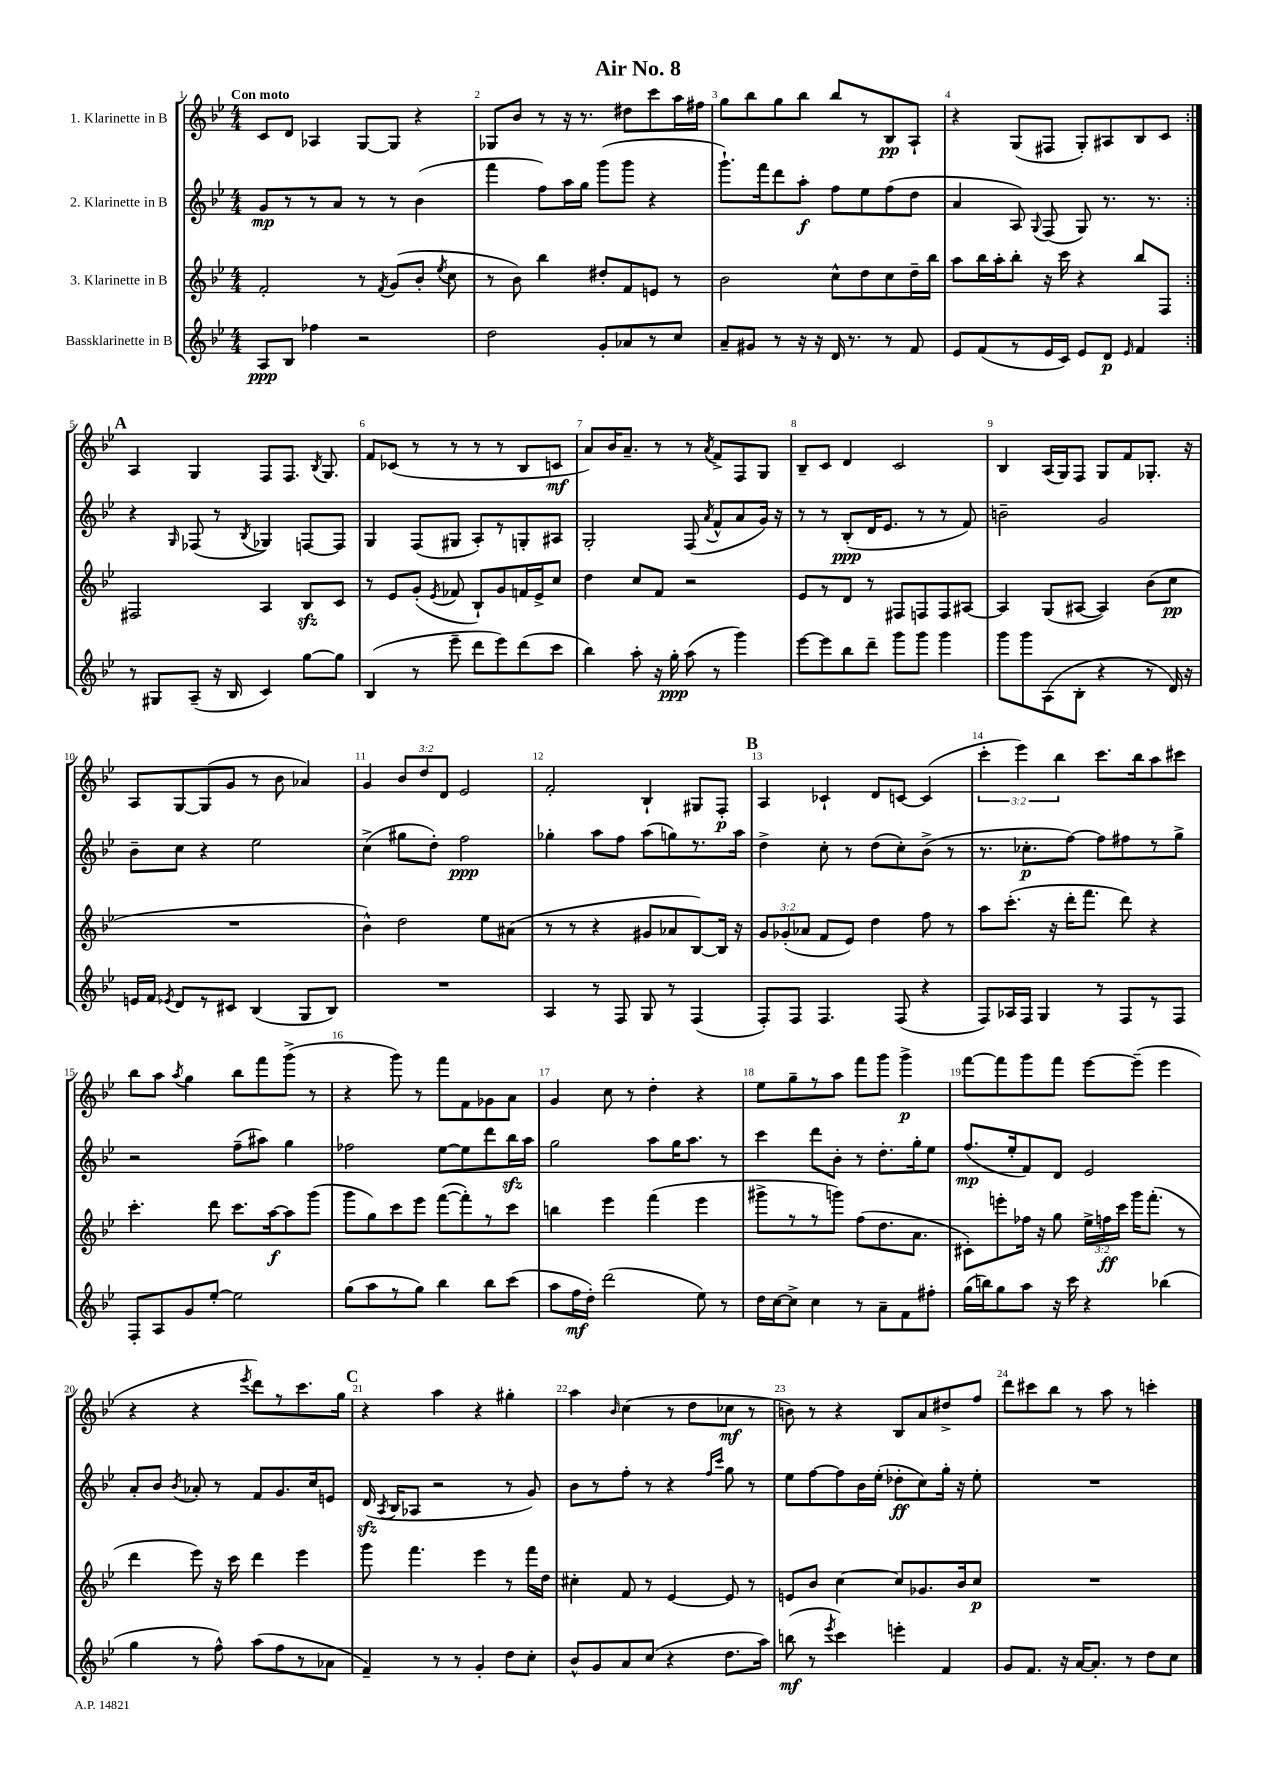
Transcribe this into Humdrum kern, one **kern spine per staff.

**kern	**kern	**kern	**kern
*staff4	*staff3	*staff2	*staff1
*clefG2	*clefG2	*clefG2	*clefG2
*k[b-e-]	*k[b-e-]	*k[b-e-]	*k[b-e-]
*M4/4	*M4/4	*M4/4	*M4/4
8A	2f'	8g	8c
8B-	.	8r	8d
4ff-	.	8r	4A-
.	.	8a	.
2r	8r	8r	[8G
.	8qf	.	.
.	(8g	8r	8G]
.	8b-'	(4b-	4r
.	8qee-	.	.
.	8cc	.	.
=	=	=	=
2dd	8r	4fff	8G-
.	8b-)	.	8b-
.	4bb-	8ff)	8r
.	.	16aa	16r
.	.	16gg	8.r
8g'	8dd#'	(8ggg	.
8a-	8f	8ggg	8dd#
8r	8e	4r	8ccc
8cc	8r	.	16aa
.	.	.	16ff#
=	=	=	=
8a~	2b-	8.ggg`)	8gg
8g#	.	.	8bb-
.	.	16fff	.
8r	.	8ddd	8gg
16r	.	8aa'	8bb-
16r	.	.	.
16d	8cc^^	8ff	8bb-
8.r	.	.	.
.	8dd	8ee-	8r
8r	8cc	(8ff	8B-
8f	16dd~	8dd	8A`
.	16bb-	.	.
=	=	=	=
8e-	8aa	4a	4r
(8f	16bb-	.	.
.	16aa'	.	.
8r	8bb-'	8A)	(8G
.	.	8qqG	.
16e-	16r	(8F	8F#
16c)	16ccc	.	.
8e-	4r	8G)	8G')
8d	.	8.r	8A#
16qqe-	.	.	.
4f	8bb-	.	8B-
.	.	8.r	.
.	8F	.	8c
=:|!	=:|!	=:|!	=:|!
8r	2F#	4r	4A
8G#	.	.	.
.	.	16qqG	.
(8A~	.	(8F-	4G
16r	.	8r	.
16B-	.	.	.
.	.	8qB-	.
4c)	4A	4G-)	8F
.	.	.	8.F
[8gg	8B-	[8F	.
.	.	.	8qB-
.	.	.	8.G
8gg]	8c	8F]	.
=	=	=	=
(4B-	8r	4G	8f
.	8e-	.	(8c-
8r	(8g'	(8F	8r
.	8qe-	.	.
8eee-~	8f-	8G#	8r
8ddd	8B-`)	8A')	8r
8eee-)	8g	8r	8r
(8ddd	16f	8G'	8B-
.	16e-^	.	.
8ccc	8cc	8A#	8c
=	=	=	=
4bb-)	4dd	2G'	8a)
.	.	.	16b-
.	.	.	8.a~
8aa'	8cc	.	.
16r	8f	.	8r
16gg'	.	.	.
(8aa	2r	(8F	8r
.	.	8qa	8qa
8r	.	8f^^	8f^
4ggg)	.	8a	8F
.	.	16g)	8G
.	.	16r	.
=	=	=	=
[8eee-	8e-	8r	8B-~
8eee-]	8r	8r	8c
8bb-	8d	(8B-'	4d
8ddd~	8r	16d	.
.	.	8.e-	.
8ggg	8F#	.	2c
8ggg	8F	8r	.
4ggg	8F	8r	.
.	[8A#	8f)	.
=	=	=	=
8ggg	4A#]	2b~	4B-
8ggg	.	.	.
(8A	(8G	.	(16A
.	.	.	16G)
8B-'	[8A#	.	8F
4r	4A#])	2g	8G
.	.	.	8f
8r	(8b-	.	8.G-'
16d)	8cc	.	.
16r	.	.	16r
=	=	=	=
16e	1r	8b-~	8A
16f	.	.	.
8qe-	.	.	.
8d	.	8cc	[8G
8r	.	4r	(8G]
8c#	.	.	8g
(4B-	.	2ee-	8r
.	.	.	8b-
8G	.	.	4a-)
8B-)	.	.	.
=	=	=	=
1r	4b-^^)	(4cc^	4g
.	2dd	8gg#	12b-
.	.	.	12dd
.	.	8dd')	.
.	.	.	12d
.	.	2ff	2e-
.	8ee-	.	.
.	(8a#	.	.
=	=	=	=
4A	8r	4gg-'	2f'
.	8r	.	.
8r	4r	8aa	.
8F	.	8ff	.
8G	8g#	(8aa	4B-`
8r	8a-	8gg)	.
(4F	[8B-)	8.r	8G#
.	16B-]	.	8F'
.	16r	16aa	.
=	=	=	=
8F')	12g	4dd^	4A
.	(12g-'	.	.
8F	.	.	.
.	12a-	.	.
4.F	8f	8cc'	4c-`
.	8e-)	8r	.
.	4dd	(8dd	8d
(8F	.	8cc')	[8c
4r	8ff	(8b-^	(4c]
.	8r	8r	.
=	=	=	=
8F)	8aa	8.r	6ccc'
16A-	(8.ccc'	.	.
.	.	.	6eee-)
16F	.	8.cc-'	.
4G	.	.	.
.	16r	.	.
.	.	.	6bb-
.	16ddd'	[8ff)	.
.	8.fff	.	.
8r	.	8ff]	8.ccc
8F	8ddd)	8ff#	.
.	.	.	16bb-
8r	4r	8r	8aa
8F	.	8gg^	8ccc#
=	=	=	=
8F'	4.ccc'	2r	8bb-
8A	.	.	8aa
.	.	.	8qaa
8g	.	.	4gg
[8ee-'	8ddd	.	.
2ee-]	8.ccc	(8ff~	8bb-
.	.	8aa#)	8fff
.	[16aa	.	.
.	8aa]	4gg	(8ggg^
.	(8ggg	.	8r
=	=	=	=
(8gg	8ggg	2ff-	4r
8aa	8gg)	.	.
8r	8ccc	.	8ggg)
8gg)	8eee-	.	8r
4bb-	([8fff	[8ee-	8fff
.	8fff'])	8ee-]	8f
8bb-	8r	8ddd	8g-
(8ccc	8ccc	16bb-	8a
.	.	16aa	.
=	=	=	=
8aa	4bb	2gg	4g
16ff	.	.	.
16dd')	.	.	.
(2ddd	4eee-	.	8cc
.	.	.	8r
.	(4fff	8aa	4dd'
.	.	16gg	.
.	.	8.aa	.
8ee-)	4eee-	.	4r
8r	.	8r	.
=	=	=	=
16dd	8ggg#^	4ccc	8ee-
[16cc	.	.	.
8cc^]	8r	.	8gg~
4cc	8r	8ddd	8r
.	8ggg)	8b-'	8aa
8r	(8ff	8r	8fff
8a~	8.dd	8.dd'	8ggg
8f	.	.	4ggg^
.	8.a	16gg'	.
8ff#'	.	8ee-	.
=	=	=	=
(16gg	8c#')	(8.ff	[8fff
16bb)	.	.	.
8gg	8eee'	.	8fff]
.	.	16ee-'	.
8aa	16ff-	8f)	8ggg
.	16r	.	.
16r	8gg	8d	8fff
16ccc	.	.	.
4r	24ee-^	2e-	[8eee-
.	24ff	.	.
.	24ccc	.	.
.	16ggg	.	(8eee-~]
.	(8.fff'	.	.
(4bb-	.	.	4eee-
.	8r	.	.
=	=	=	=
4gg	4ddd	8a'	4r
.	.	8b-	.
.	.	8qb-	.
8r	8eee-)	8a-'	4r
8ff^^)	16r	8r	.
.	16ccc	.	.
.	.	.	8qeee-
(8aa	4ddd	8f	8ddd)
8ff	.	8.g	8r
8r	4eee-	.	8.ccc
.	.	16cc	.
8a-	.	8e	.
.	.	.	16gg
=	=	=	=
4f~)	8ggg	(16d	4r
.	.	8qA	.
.	.	16B-	.
.	4.fff	8A-	.
8r	.	2r	4aa
8r	.	.	.
4g'	4eee-	.	4r
8dd	8r	8r	4gg#'
8cc'	16fff	8g)	.
.	16dd	.	.
=	=	=	=
8b-^^	4cc#'	8b-	4aa
8g	.	8r	.
.	.	.	16qqb-
8a	8f	8ff'	(4cc
(8cc	8r	8r	.
4r	[4e-	4r	8r
.	.	.	8dd
.	.	16qqff	.
.	.	16qqccc	.
8.dd	8e-]	8gg	8cc-
.	8r	8r	8r
16aa)	.	.	.
=	=	=	=
(8bb	8e	8ee-	8b)
8r	8b-	[8ff	8r
8qeee-	.	.	.
4ccc)	[4cc	8ff]	4r
.	.	16b-	.
.	.	(16ee-'	.
4eee'	8cc]	8dd-'	8B-
.	8.g-	8cc)	8a
4f	.	16gg'	8dd#^
.	16b-	16r	.
.	8cc	8ee-'	8ff
=	=	=	=
8g	1r	1r	8ddd
8.f	.	.	8ccc#
.	.	.	8bb-
16r	.	.	.
[16a	.	.	8r
8.a']	.	.	.
.	.	.	8aa
8r	.	.	8r
8dd	.	.	4ccc'
8cc	.	.	.
==	==	==	==
*-	*-	*-	*-
